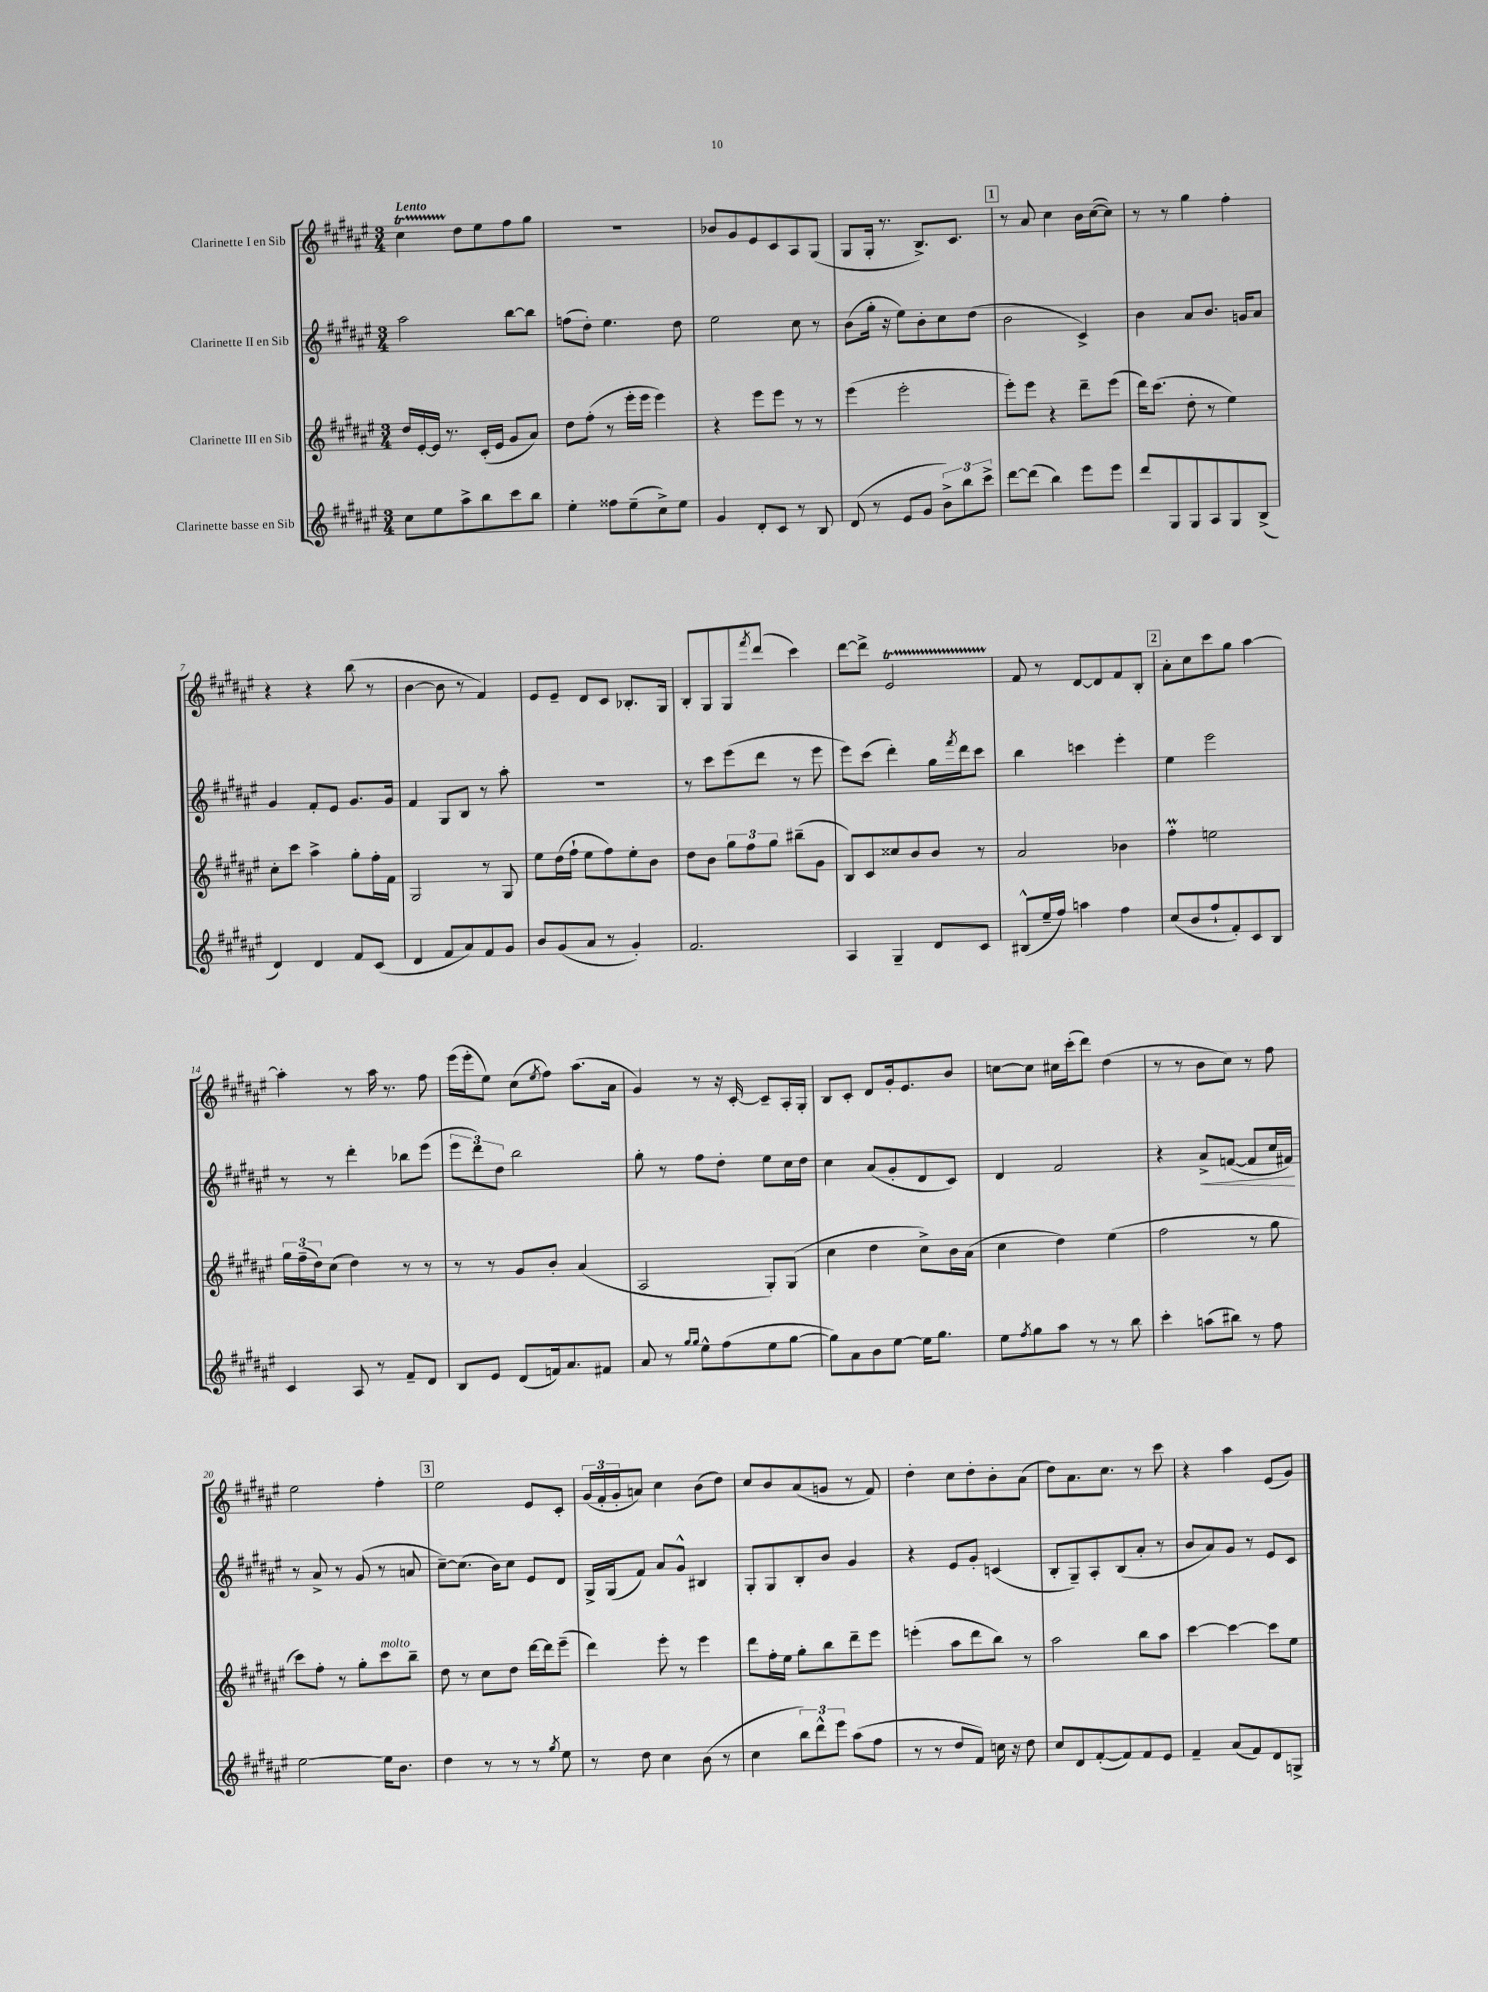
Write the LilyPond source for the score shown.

<<
\new StaffGroup <<
\new Staff = "s0" \with { instrumentName = "Clarinette I en Sib" } {
    \clef treble \key fis \major \numericTimeSignature \time 3/4 \tempo "Lento"
    cis''4\startTrillSpan dis''8\stopTrillSpan eis''8 fis''8 gis''8 |
    R2. |
    bes'8 gis'8 eis'8 cis'8 ais8 gis8( |
    gis8 gis16-. r8. b8.->) cis'8. |
    \mark \markup { \box "1" } r8 ais'8 cis''4 b'16 cis''16~( cis''8) |
    r8 r8 gis''4 fis''4-. |
    r4 r4 b''8( r8 |
    b'4~ b'8 r8 fis'4) |
    eis'8 eis'8-- dis'8 cis'8 bes8.-. gis16 |
    b8-. gis8 gis8 \acciaccatura { fis'''8 } dis'''8( cis'''4) |
    dis'''8~ dis'''8-> eis'2\startTrillSpan |
    fis'8\stopTrillSpan r8 dis'8~ dis'8 fis'8 b8-. |
    \mark \markup { \box "2" } ais'8-. cis''8 cis'''8 gis''8 ais''4~ |
    ais''4-. r8 ais''16 r8. fis''8 |
    eis'''16( eis'''16-. eis''8) cis''8( \acciaccatura { eis''8 } fis''8) ais''8.( ais'16 |
    gis'4) r8 r16 cis'16~-. cis'8-- ais16-. gis16-. |
    b8 cis'8-. dis'8 gis'16-. eis'8. b'8 |
    c''8~ c''8 cis''16 cis'''16-.( dis'''8) dis''4( |
    r8 r8 b'8 cis''8) r8 fis''8 |
    eis''2 fis''4-. |
    \mark \markup { \box "3" } eis''2 eis'8 cis'8-. |
    \tuplet 3/2 { gis'16( fis'16-. gis'16-. } a'8) cis''4 b'8( dis''8) |
    cis''8 b'8 ais'8( g'8 r8 fis'8) |
    dis''4-. cis''8 dis''8-. b'8-. ais'8( |
    dis''8) ais'8. cis''8. r8 cis'''8 |
    r4 ais''4 eis'8( gis'8) \bar "|." |
}
\new Staff = "s1" \with { instrumentName = "Clarinette II en Sib" } {
    \clef treble \key fis \major \numericTimeSignature \time 3/4
    ais''2 b''8~ b''8 |
    f''8( dis''8-.) eis''4. dis''8 |
    eis''2 cis''8 r8 |
    b'8( gis''16-. r16 eis''8) b'8-. cis''8 dis''8( |
    \mark \markup { \box "1" } b'2 cis'4->) |
    b'4 ais'8 b'8. g'16 ais'8 |
    gis'4 fis'8-. eis'8 gis'8. gis'16 |
    fis'4 gis8 b8 r8 ais''8-. |
    R2. |
    r8 cis'''8 eis'''8( dis'''8 r8 eis'''8 |
    eis'''8) cis'''8( dis'''4-.) gis''16 \acciaccatura { fis'''8 } dis'''16 cis'''8 |
    b''4 c'''4 eis'''4-. |
    \mark \markup { \box "2" } eis''4 eis'''2 |
    r8 r8 dis'''4-. bes''8 eis'''8( |
    \tuplet 3/2 { eis'''8 dis'''8) dis''8 } b''2 |
    gis''8-. r8 fis''8 dis''8-. eis''8 cis''16 dis''16 |
    cis''4 ais'8( gis'8-. dis'8 cis'8) |
    dis'4 fis'2 |
    r4 ais'8->\< f'8~( f'8 cis''16 fis'16\!) |
    r8 ais'8-> r8 gis'8( r8 a'8 |
    \mark \markup { \box "3" } cis''8~--) cis''8.( b'16) cis''8 eis'8 dis'8 |
    gis16-> gis16( fis'8) ais'8 gis'8-^ bis4 |
    gis8-. gis8 b8-. b'8 gis'4 |
    r4 eis'8 gis'8-. c'4( |
    b8-. gis8--) ais8-. b8( ais'8-. r8 |
    b'8 ais'8) gis'8 r8 eis'8 cis'8 \bar "|." |
}
\new Staff = "s2" \with { instrumentName = "Clarinette III en Sib" } {
    \clef treble \key fis \major \numericTimeSignature \time 3/4
    dis''16 eis'16~-. eis'16 r8. cis'16-.( eis'16 gis'8 ais'8) |
    dis''8 fis''8-.( r8 eis'''16-. eis'''16 eis'''4) |
    r4 eis'''8 eis'''8 r8 r8 |
    eis'''4( eis'''2-. |
    \mark \markup { \box "1" } eis'''8-.) eis'''8 r4 dis'''8-- eis'''8( |
    dis'''16) cis'''8.( dis''8-. r8 eis''4) |
    cis''8-. cis'''8 ais''4-> gis''8-. fis''16-. fis'16 |
    gis2 r8 gis8 |
    eis''8 dis''16( fis''16-! eis''8 fis''8) eis''8-. b'8 |
    dis''8 b'8 \tuplet 3/2 { gis''8 fis''8 gis''8 } bis''8--( gis'8 |
    b8) cis'8 cisis''8 b'8 b'8 r8 |
    ais'2 bes'4 |
    \mark \markup { \box "2" } fis''4-.\prall e''2 |
    \tuplet 3/2 { gis''16 fis''16--( dis''16) } cis''8( dis''4) r8 r8 |
    r8 r8 gis'8 b'8-. ais'4( |
    ais2 gis8-.) gis8( |
    cis''4 dis''4 cis''8->) b'16 ais'16( |
    cis''4 dis''4) eis''4( |
    fis''2 r8 gis''8 |
    cis'''8) fis''8-. r8 gis''8-. cis'''8^\markup { \italic "molto" } b''8-- |
    \mark \markup { \box "3" } dis''8 r8 cis''8 dis''8 dis'''16~ dis'''16 eis'''8--( |
    dis'''4) eis'''8-. r8 eis'''4 |
    dis'''8 fis''16-. eis''16 gis''8-. b''8 dis'''8-- eis'''8 |
    e'''4-.( ais''8 dis'''8 b''8) r8 |
    ais''2 b''8 ais''8 |
    cis'''4~ cis'''4~ cis'''8 eis''8 \bar "|." |
}
\new Staff = "s3" \with { instrumentName = "Clarinette basse en Sib" } {
    \clef treble \key fis \major \numericTimeSignature \time 3/4
    cis''8 eis''8 ais''8-> b''8 cis'''8 b''8 |
    eis''4-. fisis''8 eis''8--( cis''8->) eis''8 |
    gis'4 dis'8-. cis'8 r8 b8 |
    dis'8( r8 eis'8 gis'8 \tuplet 3/2 { b'8->) b''8 cis'''8-> } |
    \mark \markup { \box "1" } dis'''8~ dis'''8( b''4) eis'''8 eis'''8 |
    dis'''8 gis8 gis8 ais8 gis8 b8->( |
    dis'4) dis'4 fis'8 cis'8( |
    dis'4 fis'8 ais'8) fis'8 gis'8 |
    b'8 gis'8( ais'8 r8 gis'4-.) |
    fis'2. |
    ais4 gis4-- dis'8 cis'8 |
    bis8-^( eis''16-- fis''16) a''4 fis''4 |
    \mark \markup { \box "2" } cis''8( b'8 fis''8-! fis'8-.) cis'8 b8 |
    cis'4 ais8 r8 fis'8-- dis'8 |
    b8 eis'8 dis'8( f'16) ais'8. fis'8 |
    ais'8 r8 \grace { gis''16 gis''16 } eis''8-^ fis''8( eis''8 gis''8~ |
    gis''8) ais'8 b'8 eis''8~ eis''16 gis''8. |
    eis''8 \acciaccatura { fis''8 } gis''8 ais''8 r8 r8 b''8 |
    cis'''4-. a''8( bis''8) r8 fis''8 |
    eis''2~ eis''16 b'8. |
    \mark \markup { \box "3" } dis''4 r8 r8 r8 \acciaccatura { gis''8 } eis''8 |
    r8 dis''8 cis''4 b'8( r8 |
    cis''4 \tuplet 3/2 { b''8) dis'''8-^ eis'''8 } ais''8( fis''8 |
    r8 r8 dis''8 fis'8) c''16 r16 dis''8 |
    cis''8 dis'8 fis'8~-.( fis'8) fis'8 eis'8 |
    fis'4-- ais'8( fis'8) dis'8 g8-> \bar "|." |
}
>>
>>
